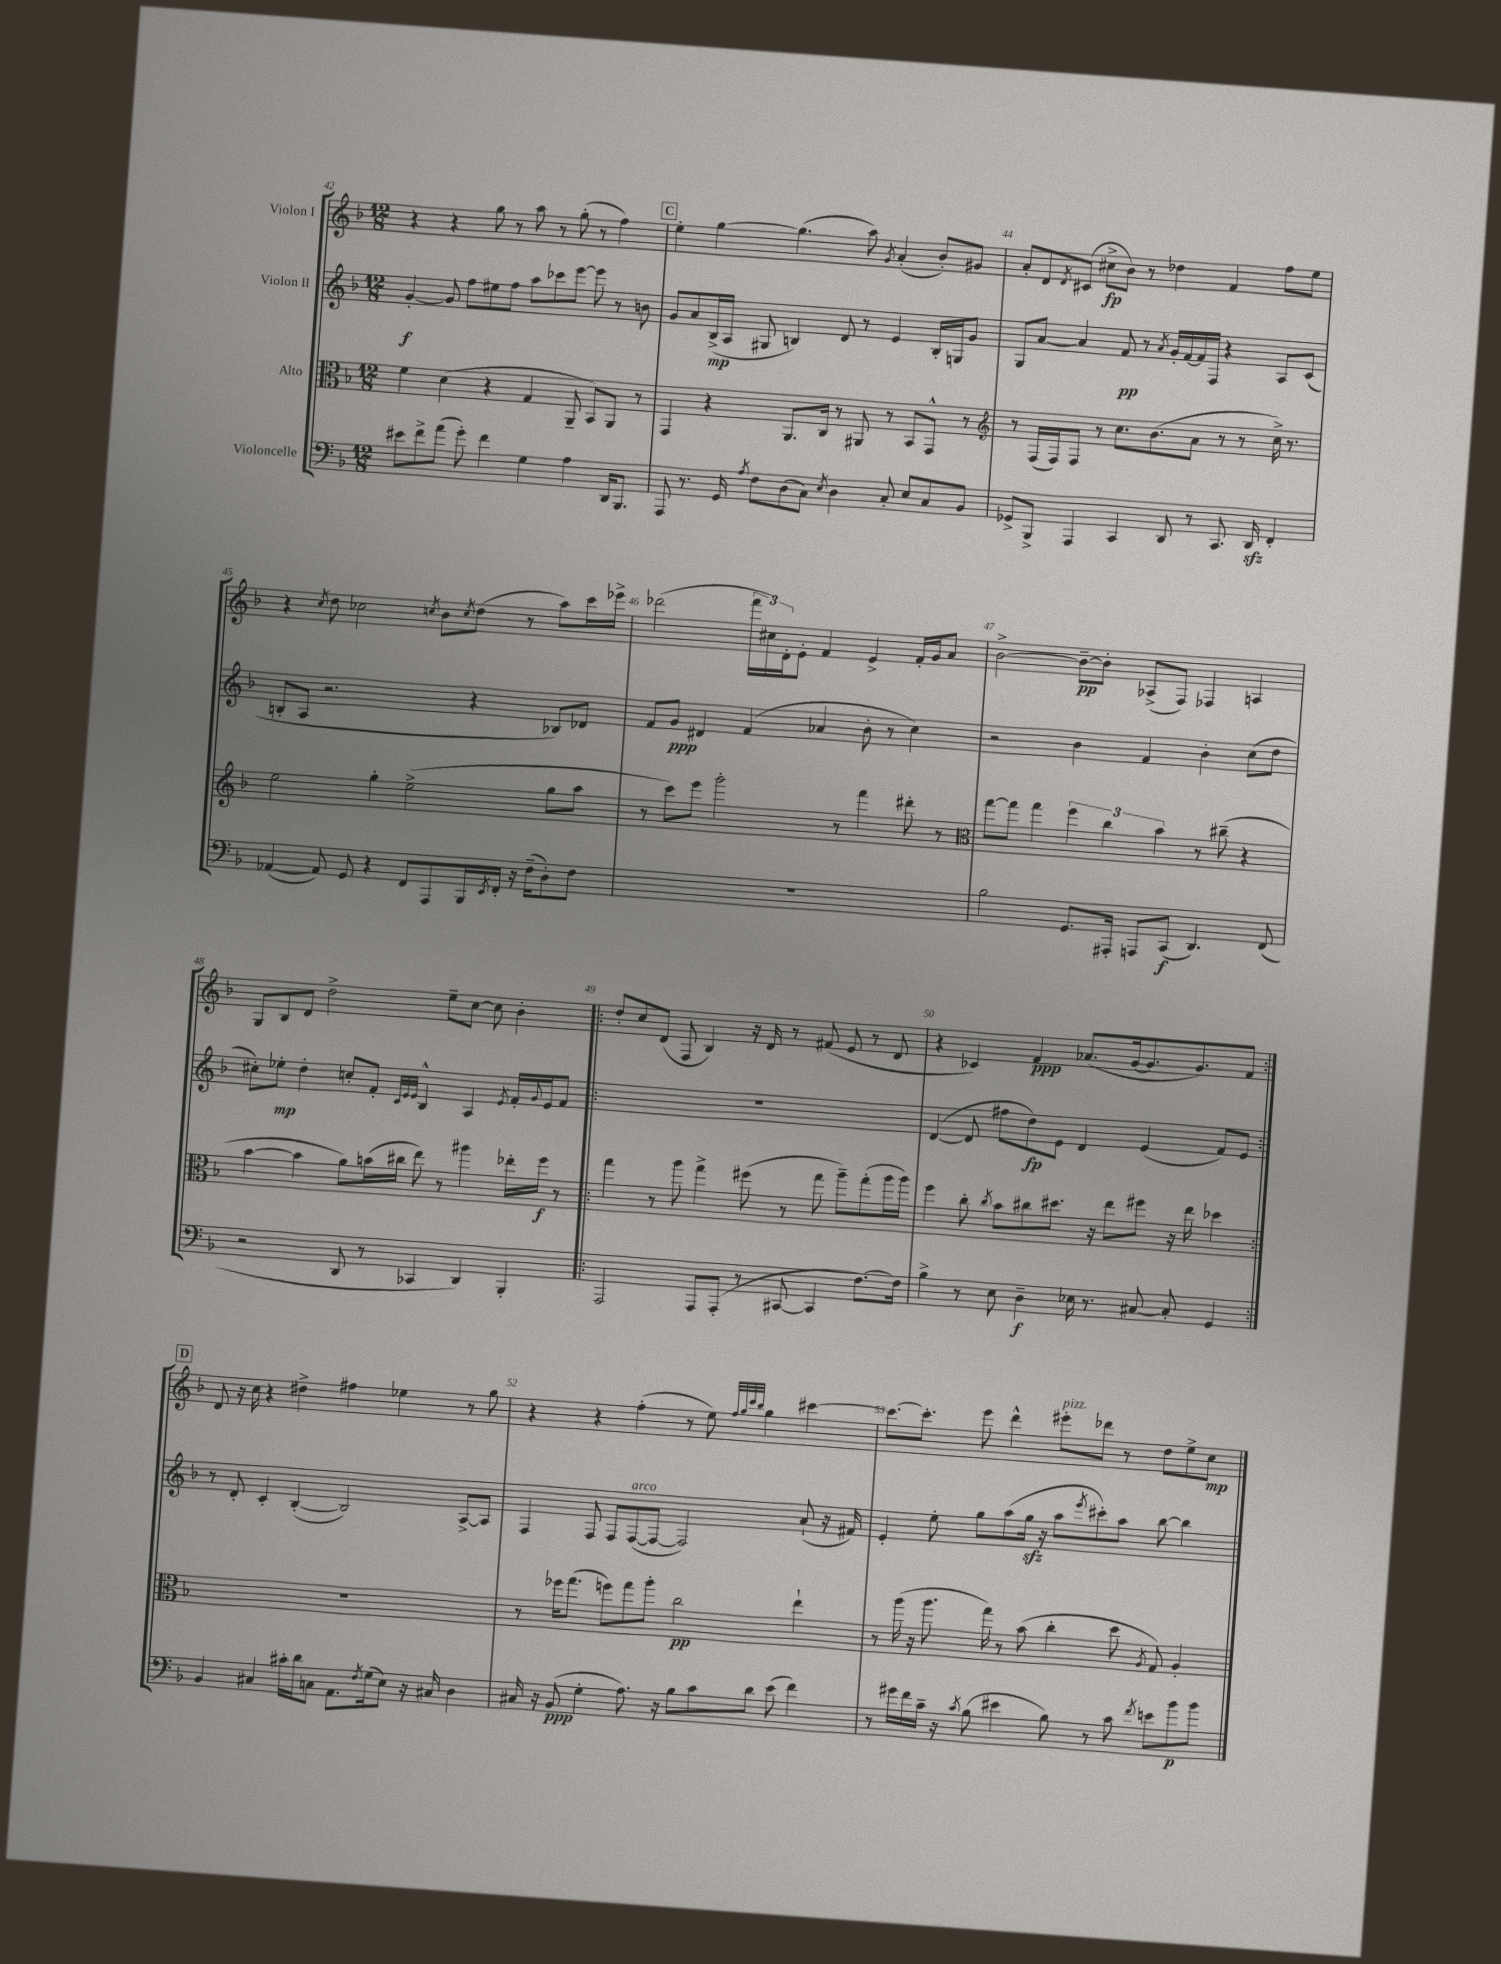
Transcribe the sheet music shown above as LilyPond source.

<<
\new StaffGroup <<
\new Staff = "s0" \with { instrumentName = "Violon I" } {
    \clef treble \key f \major \numericTimeSignature \time 12/8
    r4 r4 g''8 r8 a''8 r8 g''8-.( r8 f''4) |
    \mark \markup { \box "C" } e''4-. g''4~ g''4.( a''8) \acciaccatura { g'8 } a'4-.( bes'8-.) gis'8 |
    a'8-. d'8 \acciaccatura { d'8 } cis'8( cis''8->\fp bes'8) r8 des''4 f'4 f''8 e''8 |
    r4 \acciaccatura { c''8 } d''8 ces''2 \acciaccatura { c''8 } bes'8 \acciaccatura { c''8 } d''8( r8 a''8) c'''16 ees'''16-> |
    des'''2( \tuplet 3/2 { f'''16 cis''16) d'16-. } e'8-. f'4 e'4-> f'16-. g'16 a'8 |
    bes'2~-> bes'8~--\pp bes'8-. aes8->( f8) fes4 a4 |
    g8 bes8 d'8 d''2-> e''8-- c''8~ c''8 bes'4-. |
    \repeat volta 2 { d''8-. c''8 d'8( f8 bes4) r16 d'16 r8 fis'8( e'8 r8 d'8 |
    r4 ces'4) f'4\ppp aes'8.( g'16~ g'8. g'8.) f'8 | }
    \mark \markup { \box "D" } d'8 r16 c''16 r4 dis''4-> fis''4 ees''4 r8 g''8 |
    r4 r4 f''4-.( r8 e''8) \grace { f''32 g''32 c'''32 bes''32 } g''4 cis'''4~ |
    cis'''8.~ cis'''8.-. e'''8 d'''4-^ eis'''8-.^\markup { \italic "pizz." } des'''8 r8 d''8 e''8-> c''8\mp \bar "|." |
}
\new Staff = "s1" \with { instrumentName = "Violon II" } {
    \clef treble \key f \major \numericTimeSignature \time 12/8
    g'4~-.\f g'8 f''8 eis''8 f''8 a''8 ces'''8 e'''8~ e'''8 r8 b'8 |
    \mark \markup { \box "C" } g'8 a'8 bes16->\mp( a16 gis8 b4) d'8 r8 e'4 b16-. g16 g'8 |
    g8 a'8~ a'4 f'8\pp r8 \acciaccatura { a'8 } g'16-. f'16~ f'16 f16 r4 a8 c'8( |
    b8-. a8 r2. r4 bes8) des'8 |
    f'8 g'8\ppp dis'4 f'4( aes'4 bes'8-. r8 c''4) |
    r2 bes'4 f'4 bes'4-. c''8( d''8 |
    cis''8-.) ees''8-.\mp d''4-. c''8-. f'8-. \grace { c'32 e'32 e'32 } bes4-^ a4 \acciaccatura { e'8 } f'16-. \appoggiatura { g'8 } e'16 f'8 |
    \repeat volta 2 { R1. |
    d'4~( d'8 fis''8 d''8\fp) e'8 d'4 e'4( f'8) e'8 | }
    \mark \markup { \box "D" } r8 d'8-. c'4-. bes4~-.( bes2) a8~-> a8 |
    f4 f8 f8 f8~^\markup { \italic "arco" }( f8~ f2) a'8-!( r16 fis'16) |
    e'4-. e''8-. g''8 a''8( g''16\sfz r16 a''8 \acciaccatura { e'''8 } cis'''8-.) a''8 bes''8~ bes''4 \bar "|." |
}
\new Staff = "s2" \with { instrumentName = "Alto" } {
    \clef alto \key f \major \numericTimeSignature \time 12/8
    f'4 d'4( r4 g4 a,8-- bes,8) a,8 r8 |
    \mark \markup { \box "C" } g,4 r4 a,8. c16 r8 ais,8 r8 bes,8 g,8-^ r8 |
    \clef treble r8 f16( f16) f8 r8 c''8. bes'8.( a'8 r8 r8 c''16->) r8. |
    e''2 g''4-. e''2->( g''8 a''8 |
    r8 c'''8) e'''8 g'''2-. r8 f'''4 dis'''8-. r8 |
    \clef alto g''8~ g''8 g''4 \tuplet 3/2 { f''4 c''4 bes'4 } r8 cis''8--( r4 |
    bes'4~ bes'4 a'8) b'16( cis''16 e''8) r8 ais''4 ees''16-. f''16\f r8 |
    \repeat volta 2 { g''4 r8 a''8 g''4-> fis''8( r8 g''8 a''8--) g''8-.( a''16 a''16) |
    f''4 c''8-. \acciaccatura { c''8 } bes'8 cis''8 dis''8. r16 e''8 fis''8 r16 e''16 des''4 | }
    \mark \markup { \box "D" } R1. |
    r8 fes''16 g''8.( f''8) g''8 a''8-. c''2\pp e''4-! |
    r8 a''16( r16 a''8. g''16) r8 bes'8( c''4-. d''8 \acciaccatura { a8 } g8) a4-. \bar "|." |
}
\new Staff = "s3" \with { instrumentName = "Violoncelle" } {
    \clef bass \key f \major \numericTimeSignature \time 12/8
    eis'8 f'8-> a'8( g'8-.) f'4 g4 a4 d,16 bes,,8. |
    \mark \markup { \box "C" } a,,8 r8. g,16 \acciaccatura { a8 } f8 d8( c8) \acciaccatura { e8 } d4 c8-. e8 c8 bes,8 |
    ges,8-> bes,,8-> a,,4 c,4 d,8 r8 c,8. d,16\sfz f,4-. |
    aes,4~( aes,8) g,8 r4 f,8 a,,8 bes,,16 \acciaccatura { e,8 } f,16-. r16 f16--( d8-.) f8 |
    R1. |
    bes2 g,8. ais,,16-. a,,8 c,8\f( d,4.) f,8( |
    r2 d,8 r8 ces,4 d,4) bes,,4-. |
    \repeat volta 2 { a,,2 a,,8 a,,8-.( r8 cis,8~ cis,4 f8.~) f16 |
    bes4-> r8 e8 d4--\f ees16 r8. cis8~ cis8-. g,4 | }
    \mark \markup { \box "D" } bes,4 cis4 cis'16-. d'16 c8 a,8. \acciaccatura { f8 } g16( e8) r16 cis16 d4 |
    cis16 r16 bes,8\ppp( g4-. a8.) r16 bes8 c'8 d'8 e'8( f'4) |
    r8 gis'16 f'16 c'16-- r16 \acciaccatura { c'8 } bes8( eis'4 bes8) r8 c'8 \acciaccatura { f'8 } e'8 bes'8\p bes'8 \bar "|." |
}
>>
>>
\layout { \context { \Score currentBarNumber = #42 \override BarNumber.break-visibility = ##(#f #t #t) barNumberVisibility = #all-bar-numbers-visible } }
